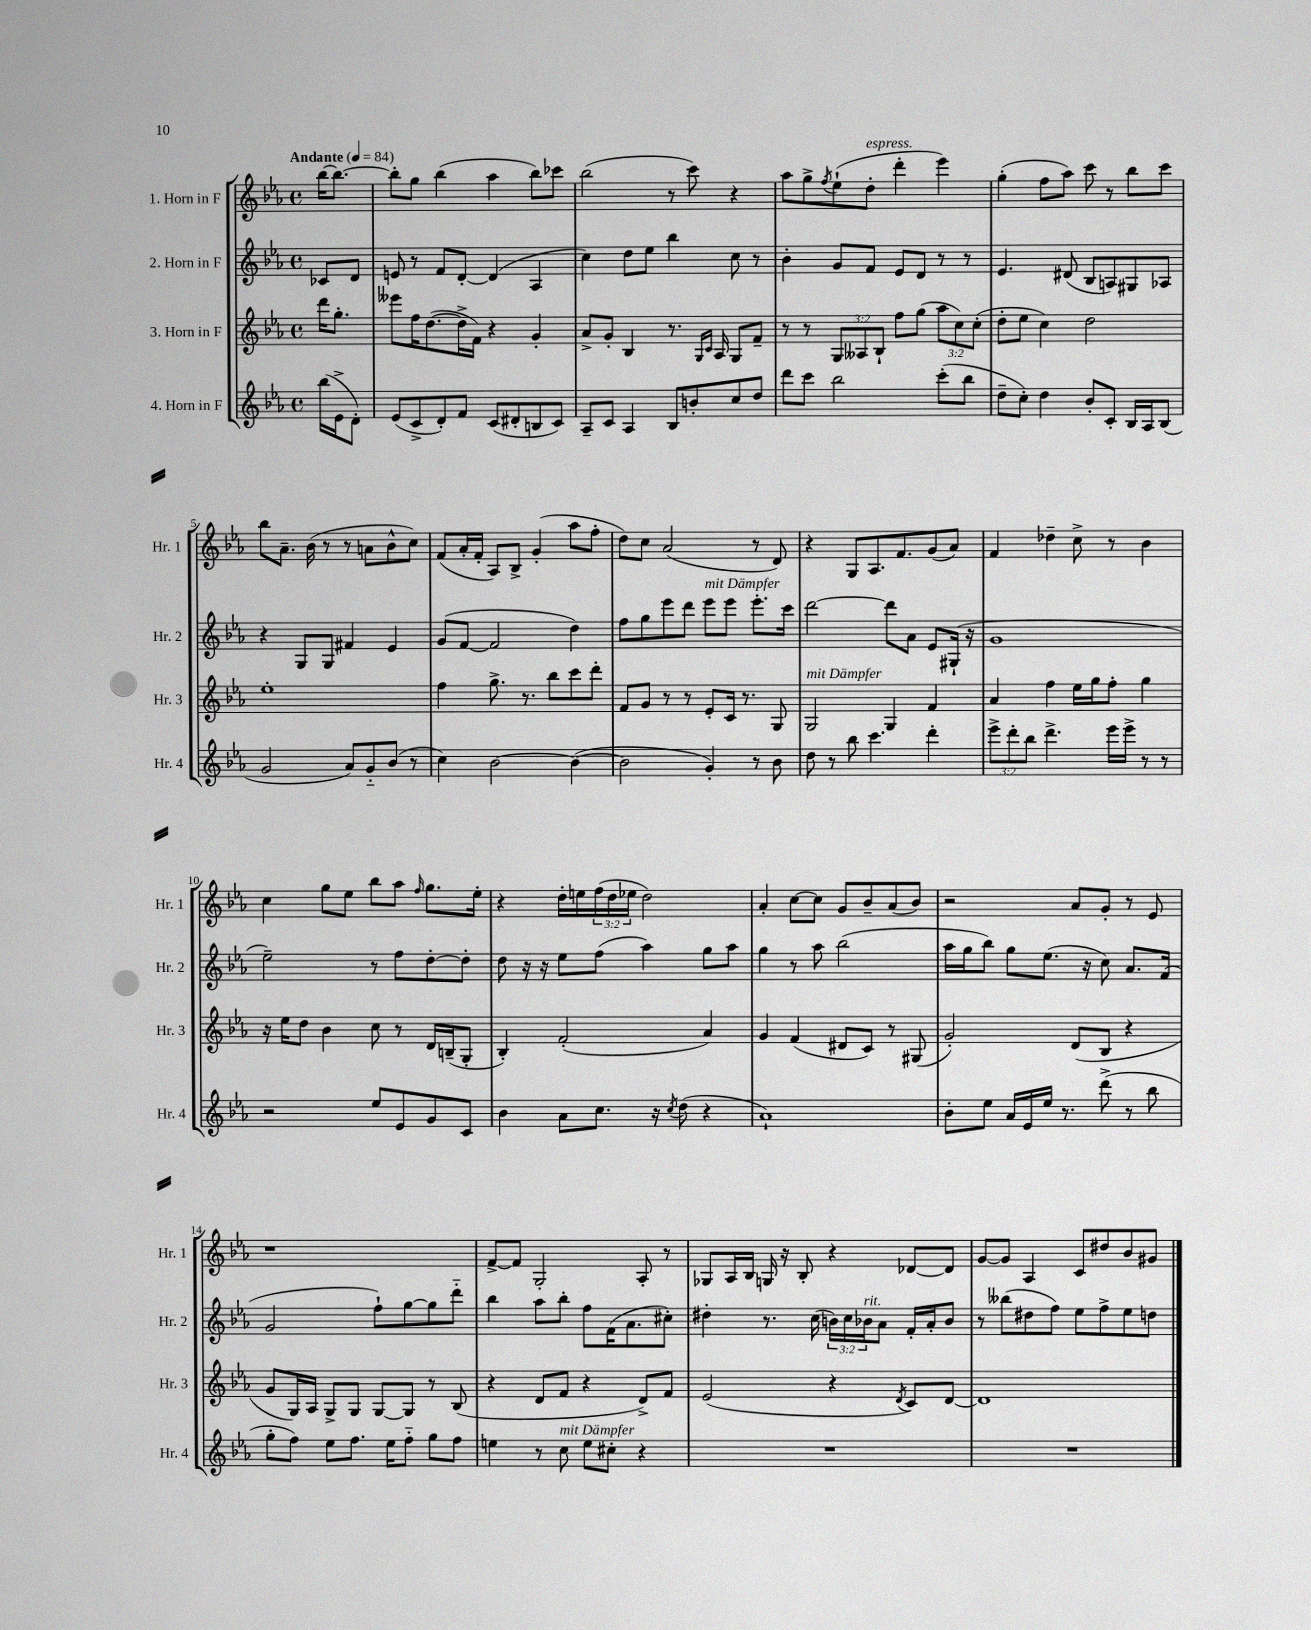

**kern	**kern	**kern	**kern
*part4	*part3	*part2	*part1
*staff4	*staff3	*staff2	*staff1
*I"4. Horn in F	*I"3. Horn in F	*I"2. Horn in F	*I"1. Horn in F
*I'Hr. 4	*I'Hr. 3	*I'Hr. 2	*I'Hr. 1
*clefG2	*clefG2	*clefG2	*clefG2
*k[b-e-a-]	*k[b-e-a-]	*k[b-e-a-]	*k[b-e-a-]
*M4/4	*M4/4	*M4/4	*M4/4
*met(c)	*met(c)	*met(c)	*met(c)
*MM84	*MM84	*MM84	*MM84
=	=	=	=
!	!	!	!LO:TX:a:B:t=Andante
(16bb-\LL	16ddd\KL	8c-X/L	[16bb-\KL
16e-^\J	8.gg'\J	.	8.bb-\J_
8d'\J)	.	8d/J	.
=1	=1	=1	=1
(8e-/L	8eee--X\L	8en/	8bb-'\L]
8c^/	16ff\K	8r	8gg\J
.	([8.dd\	.	.
8d'/)	.	8f/L	(4bb-\
8f/J	16dd^\L]	[8d'/J	.
.	16f\JJ)	.	.
(8c/L	4r	(4d/]	4aa-\
8d#X'/	.	.	.
8Bn/	4g'/	4A-/	8bb-\L)
8c/J)	.	.	8ccc-X\J
=2	=2	=2	=2
8A-~/L	8a-^/L	4cc\)	(2bb-\
8c/J	8g'/J	.	.
4A-/	4B-/	8dd\L	.
.	.	8ee-\J	.
8B-/L	8.r	4bb-\	8r
8bn'/	.	.	8ccc\)
.	16qqG/LL	.	.
.	16qqc/JJ	.	.
.	16A-/	.	.
8cc/	8G/L	8cc\	4r
8dd/J	8f~/J	8r	.
=3	=3	=3	=3
8ddd\L	8r	4b-'\	8aa-\L
8ccc\J	8r	.	8gg^\
.	.	.	8qff/
2bb-\	12G/L	8g/L	(8ee-`\
.	12A--X/	.	.
!	!	!	!LO:TX:a:i:t=espress.
.	.	8f/J	8dd'\J
.	12B-`/J	.	.
.	8ff\L	8e-/L	4ddd'\
.	(8gg\J	8d/J	.
(8ccc'\L	12aa-\L	8r	4eee-\)
.	12cc\)	.	.
8bb-\J	.	8r	.
.	(12cc'\J	.	.
=4	=4	=4	=4
8dd~\L	8dd'\L	4.e-/	(4gg'\
8cc'\J)	8ee-\J	.	.
4dd\	4cc\)	.	8ff\L
.	.	(8d#X/	8aa-\J)
8b-'/L	2dd\	8B-/L	8ccc\
8c'/J	.	8An/)	8r
16B-/LL	.	8G#X/	8bb-\L
16A-/J	.	.	.
(8B-/J	.	8A-X/J	8ccc\J
!!LO:LB:g=z
=5	=5	=5	=5
2g/	1ee-'	4r	8bb-\L
.	.	.	8.a-~\J
.	.	8G/L	.
.	.	.	(16b-\
.	.	8G/J	8r
8a-/L)	.	4f#X/	8r
8g/	.	.	8an\L
(8b-/J	.	4e-/	8b-^^\
8r	.	.	8cc\J)
=6	=6	=6	=6
4cc\)	4ff\	(8g/L	(8f/L
.	.	[8f/J	16a-'/L
.	.	.	16f'/JJ
[2b-\	8.gg^\	2f/]	8A-/L)
.	.	.	8B-^/J
.	8.r	.	.
.	.	.	(4g'/
.	8bb-\L	.	.
(4b-\_	8ccc\	4dd\)	8aa-\L
.	8ddd'\J	.	8ff'\J
=7	=7	=7	=7
2b-\]	8f/L	8ff\L	8dd\L)
.	8g/J	8gg\	8cc\J
.	8r	8eee-\	(2a-/
.	8r	8ddd\J	.
!	!	!LO:TX:a:i:t=mit Dämpfer	!
4g'/)	8e-'/L	8eee-\L	.
.	16c/Jk	8eee-\J	.
.	8.r	.	.
8r	.	8.eee-'\L	8r
8b-\	8G/	.	8d/)
.	.	16ccc\Jk	.
=8	=8	=8	=8
!	!LO:TX:a:i:t=mit Dämpfer	!	!
8dd\	2G/	[2ddd\	4r
8r	.	.	.
8bb-\	.	.	8G/L
4.ccc\	.	.	8.A-/
.	4G/	8ddd\L]	.
.	.	.	8.f/
.	.	8a-\J	.
4ddd'\	4f/	8e-/L	(8g/
.	.	(16G#X`/Jk	8a-/J)
.	.	16r	.
=9	=9	=9	=9
12eee-^\L	4a-/	1g	4f/
12ddd'\	.	.	.
12bb-\J	.	.	.
4.ddd^\	4ff\	.	4dd-X~\
.	16ee-\LL	.	8cc^\
.	16gg\J	.	.
16eee-\LL	8ff'\J	.	8r
16eee-^\JJ	.	.	.
8r	4gg\	.	4b-\
8r	.	.	.
!!LO:LB:g=z
=10	=10	=10	=10
2r	16r	2ee-~\)	4cc\
.	16ee-\KL	.	.
.	8dd\J	.	.
.	4b-\	.	8gg\L
.	.	.	8ee-\J
8ee-/L	8cc\	8r	8bb-\L
8e-/	8r	8ff\L	8aa-\J
.	.	.	16qqff/
8g/	16d/LL	[8dd'\	8.gg\L
.	(16Bn~/J	.	.
8c/J	8G'/J	8dd'\J]	.
.	.	.	16ee-'\Jk
=11	=11	=11	=11
4b-\	4B-'/)	8dd\	4r
.	.	16r	.
.	.	16r	.
8a-\L	(2f'/	8ee-\L	16dd'\LL
.	.	.	16een\
8.cc\J	.	(8ff\J	(24ff\
.	.	.	24dd\
.	.	.	24ee-X\JJ
.	.	4aa-\)	2dd\)
16r	.	.	.
8qcc/	.	.	.
(8dd\	.	.	.
4r	4a-/)	8gg\L	.
.	.	8aa-\J	.
=12	=12	=12	=12
1a-`)	4g/	4gg\	4a-'/
.	(4f/	8r	[8cc\L
.	.	8aa-\	8cc\J]
.	8d#X/L	(2bb-\	8g/L
.	8c/J)	.	8b-~/
.	8r	.	(8a-/
.	(8G#X/	.	8b-/J)
=13	=13	=13	=13
8b-'\L	2g'/)	16aa-\LL	2r
.	.	16gg\J	.
8ee-\J	.	8bb-\J)	.
16a-/LL	.	8gg\L	.
16e-/	.	.	.
16ee-/JJ	.	(8.ee-\J	.
8.r	.	.	.
.	(8d/L	.	8a-/L
.	.	16r	.
(8ddd^\	8B-/J	8cc\)	8g'/J
8r	4r	8.a-/L	8r
8bb-\	.	.	8e-/
.	.	(16f/Jk	.
!!LO:LB:g=z
=14	=14	=14	=14
8gg'\L	8g/L	2g/	1r
8ff\J)	16G/L)	.	.
.	16A-/JJ	.	.
8ee-\L	8G^/L	.	.
8.ff\J	8G/J	.	.
.	[8G/L	8ff`\L)	.
16ee-\KL	.	.	.
8ff\J	8G/J]	[8gg\	.
8gg\L	8r	8gg\]	.
8ff\J	(8B-/	8ddd\J	.
=15	=15	=15	=15
4een\	4r	4bb-\	[8f^/L
.	.	.	8f/J]
8r	8d/L	8aa-\L	2G'/
!LO:TX:a:i:t=mit Dämpfer	!	!	!
8cc\	8f/J	8bb-'\J	.
8ee\L	4r	8ff\L	.
8cc#X'\J	.	(16f\K	.
.	.	8.a-\	.
4r	8d^/L)	.	8A-'/
.	8f/J	8cc#X'\J)	8r
=16	=16	=16	=16
1r	(2e-/	4dd#X'\	8G-X/L
.	.	.	16A-/L
.	.	.	16B-/JJ
.	.	8.r	16Gn/
.	.	.	16r
.	.	.	8B-'/
.	.	(16cc\	.
.	4r	24bn\LL)	4r
.	.	24cc\	.
!	!	!LO:TX:a:i:t=rit.	!
.	.	24b-X\J	.
.	.	8a-\J	.
.	8qd/	.	.
.	8c/L)	16f'/LL	[8d-X/L
.	.	16a-'/J	.
.	[8d/J	8b-/J	8d-/J]
=17	=17	=17	=17
1r	1d]	8r	[8g/L
.	.	(8bb--X\L	8g/J]
.	.	8dd#X\	4A-/
.	.	8ff\J)	.
.	.	8ee-\L	8c/L
.	.	8ff^\	8dd#X/
.	.	8ee-\	8b-/
.	.	8ddn\J	8g#X/J
==	==	==	==
*-	*-	*-	*-
